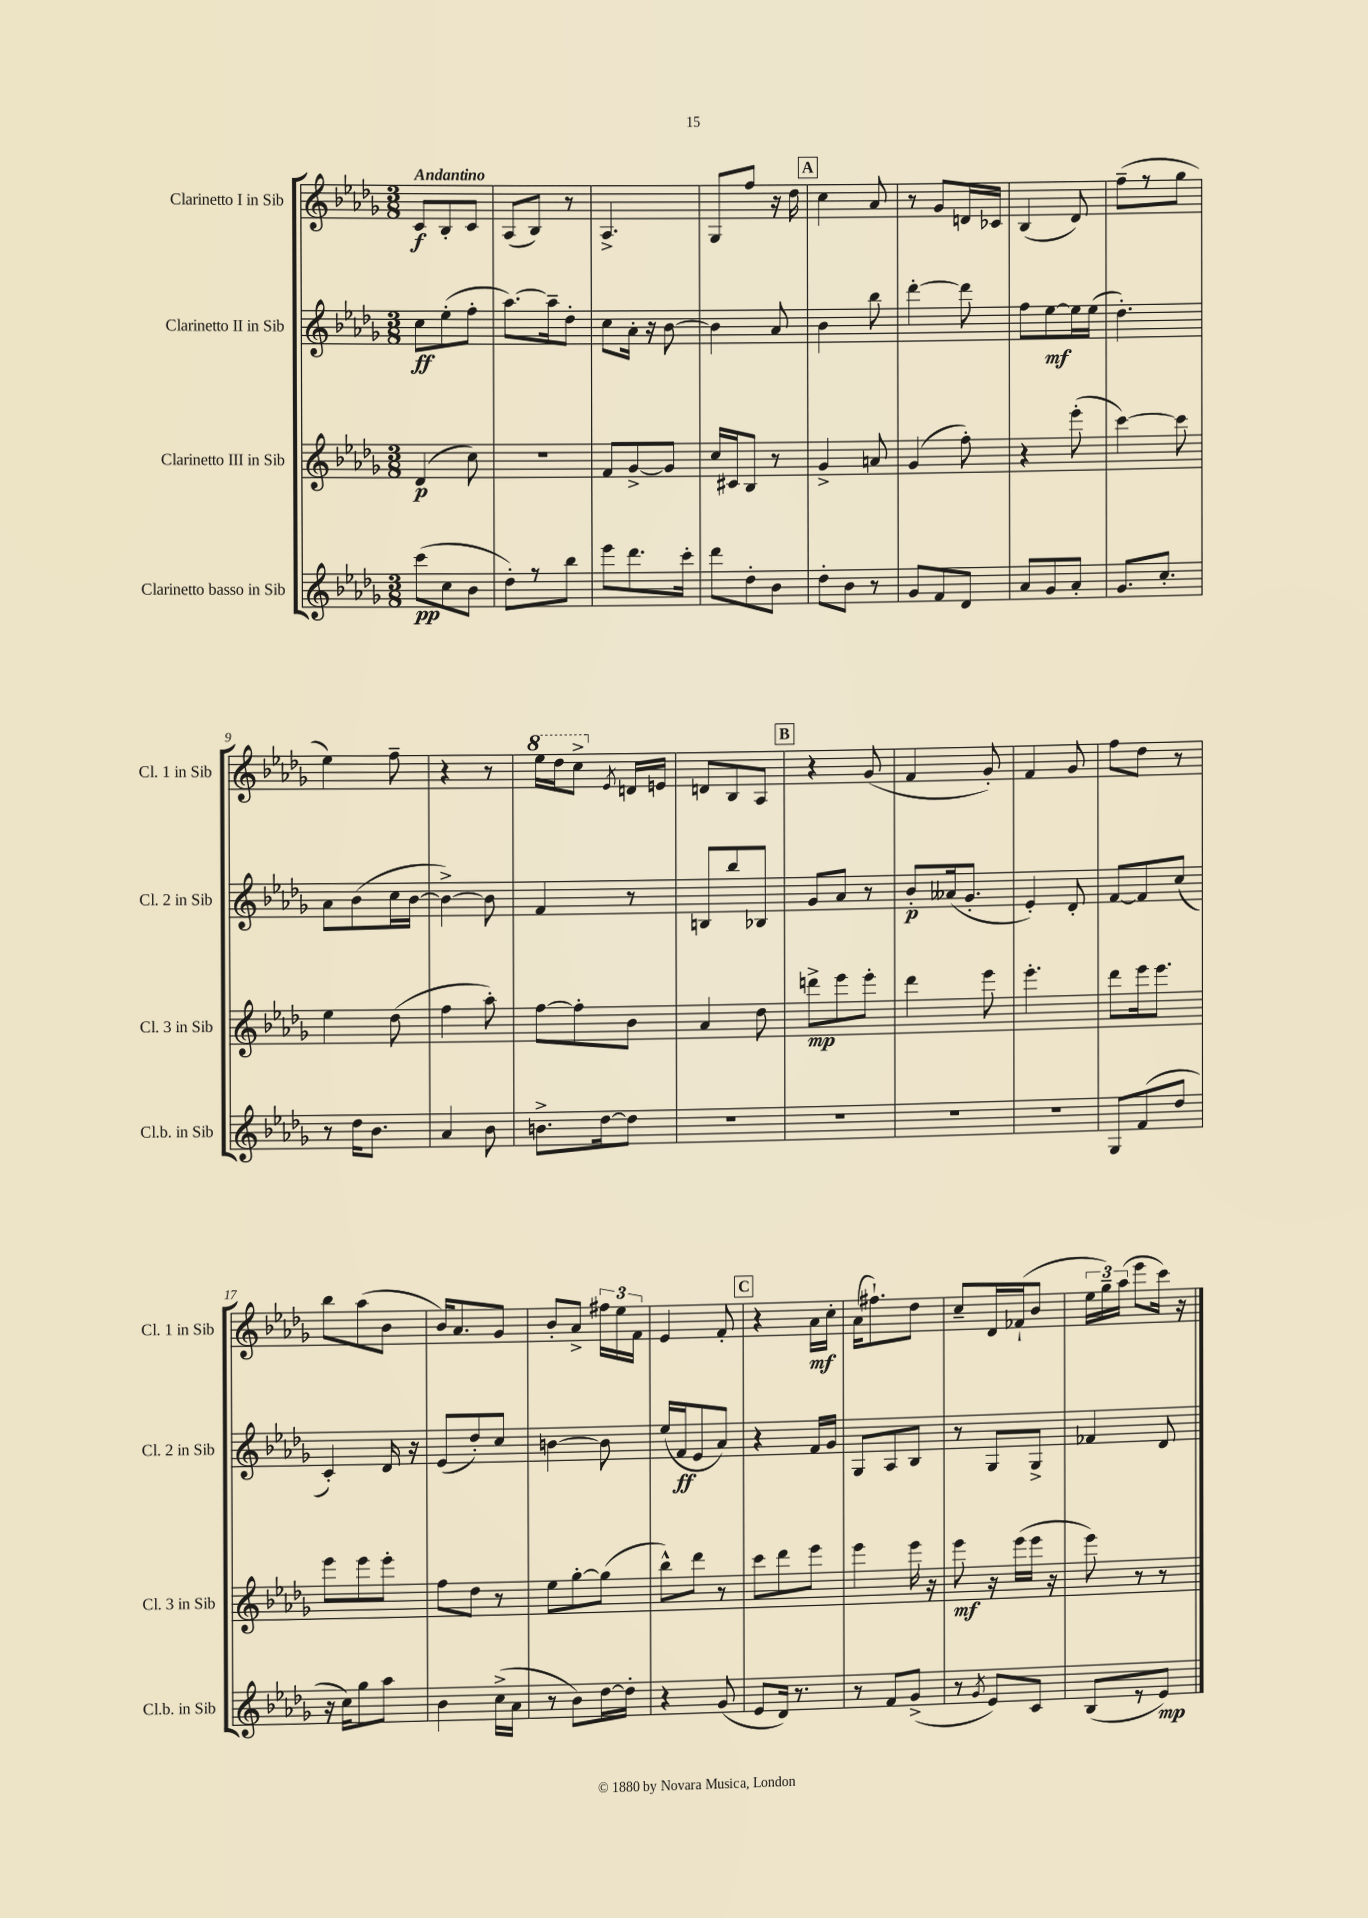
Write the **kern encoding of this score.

**kern	**kern	**kern	**kern
*staff4	*staff3	*staff2	*staff1
*clefG2	*clefG2	*clefG2	*clefG2
*k[b-e-a-d-g-]	*k[b-e-a-d-g-]	*k[b-e-a-d-g-]	*k[b-e-a-d-g-]
*M3/8	*M3/8	*M3/8	*M3/8
(8ccc	(4d-	8cc	8c
8cc	.	(8ee-'	8B-'
8b-	8cc)	8ff'	8c
=	=	=	=
8dd-')	4.r	[8.aa-)	(8A-
8r	.	.	8B-)
.	.	16aa-~]	.
8bb-	.	8dd-'	8r
=	=	=	=
8eee-	8f	8cc	4.A-^
8.ddd-	[8g-^	16a-'	.
.	.	16r	.
.	8g-]	[8b-	.
16ccc'	.	.	.
=	=	=	=
8ddd-	16cc	4b-]	8G-
.	16c#	.	.
8dd-'	8B-	.	8ff
8b-	8r	8a-	16r
.	.	.	16dd-
=	=	=	=
8dd-'	4g-^	4b-	4cc
8b-	.	.	.
8r	8a	8bb-	8a-
=	=	=	=
8g-	(4g-	[4ddd-'	8r
8f	.	.	8g-
8d-	8ff')	8ddd-]	16d
.	.	.	16c-
=	=	=	=
8a-	4r	8ff	(4B-
8g-	.	[8ee-	.
8a-'	(8eee-'	16ee-]	8d-)
.	.	(16ee-	.
=	=	=	=
8.g-	[4ccc)	4.dd-')	(8ff~
.	.	.	8r
8.cc'	.	.	.
.	8ccc]	.	8gg-
=	=	=	=
8r	4ee-	8a-	4ee-)
16dd-	.	(8b-	.
8.b-	.	.	.
.	(8dd-	16cc	8ff~
.	.	[16b-	.
=	=	=	=
4a-	4ff	4b-^_)	4r
8b-	8aa-')	8b-]	8r
=	=	=	=
8.b^	[8ff	4f	16eee-
.	.	.	16ddd-
.	8ff']	.	8ccc^
[16dd-	.	.	.
.	.	.	8qe-
8dd-]	8b-	8r	16d
.	.	.	16e
=	=	=	=
4.r	4a-	8B	8d
.	.	8bb-	8B-
.	8dd-	8B-	8A-
=	=	=	=
4.r	8ddd^	8g-	4r
.	8eee-	8a-	.
.	8eee-'	8r	(8g-
=	=	=	=
4.r	4ddd-	8b-'	4f
.	.	(16a--	.
.	.	8.g-'	.
.	8eee-	.	8g-')
=	=	=	=
4.r	4.eee-'	4e-')	4f
.	.	8d-'	8g-
=	=	=	=
8G-	8ddd-	[8f	8ff
(8f	16eee-	8f]	8dd-
.	8.eee-	.	.
8dd-	.	(8cc	8r
=	=	=	=
16r	8eee-	4c')	8bb-
16cc)	.	.	.
8gg-	8eee-	.	(8aa-
8aa-	8eee-'	16d-	8b-
.	.	16r	.
=	=	=	=
4b-	8ff	(8e-	16b-)
.	.	.	8.a-
.	8dd-	8dd-')	.
(16cc^	8r	8cc	8g-
16a-	.	.	.
=	=	=	=
8r	8ee-	[4b	8b-'
8b-)	[8gg-'	.	8a-^
[16dd-	(8gg-]	8b]	24ff#
.	.	.	24ee-
16dd-']	.	.	.
.	.	.	24f
=	=	=	=
4r	8bb-^^)	(16ee-	4e-
.	.	16f	.
.	8ddd-	8e-	.
(8g-	8r	8a-)	8f'
=	=	=	=
8e-	8ccc	4r	4r
16d-)	8ddd-	.	.
8.r	.	.	.
.	8eee-	16f	16a-
.	.	16g-	16cc'
=	=	=	=
8r	4eee-	8G-	(16a-
.	.	.	8.ff#`)
8f	.	8A-	.
(8g-^	16eee-	8B-	8dd-
.	16r	.	.
=	=	=	=
8r	8eee-	8r	8cc~
8qg-	.	.	.
8e-)	16r	8G-	16d-
.	(16eee-	.	(16f-`
8c	16eee-	8G-^	8b-
.	16r	.	.
=	=	=	=
(8B-	8eee-)	4f-	24ee-
.	.	.	24gg-~)
.	.	.	(24aa-
8r	8r	.	8eee-
8e-)	8r	8d-	16ccc)
.	.	.	16r
==	==	==	==
*-	*-	*-	*-
